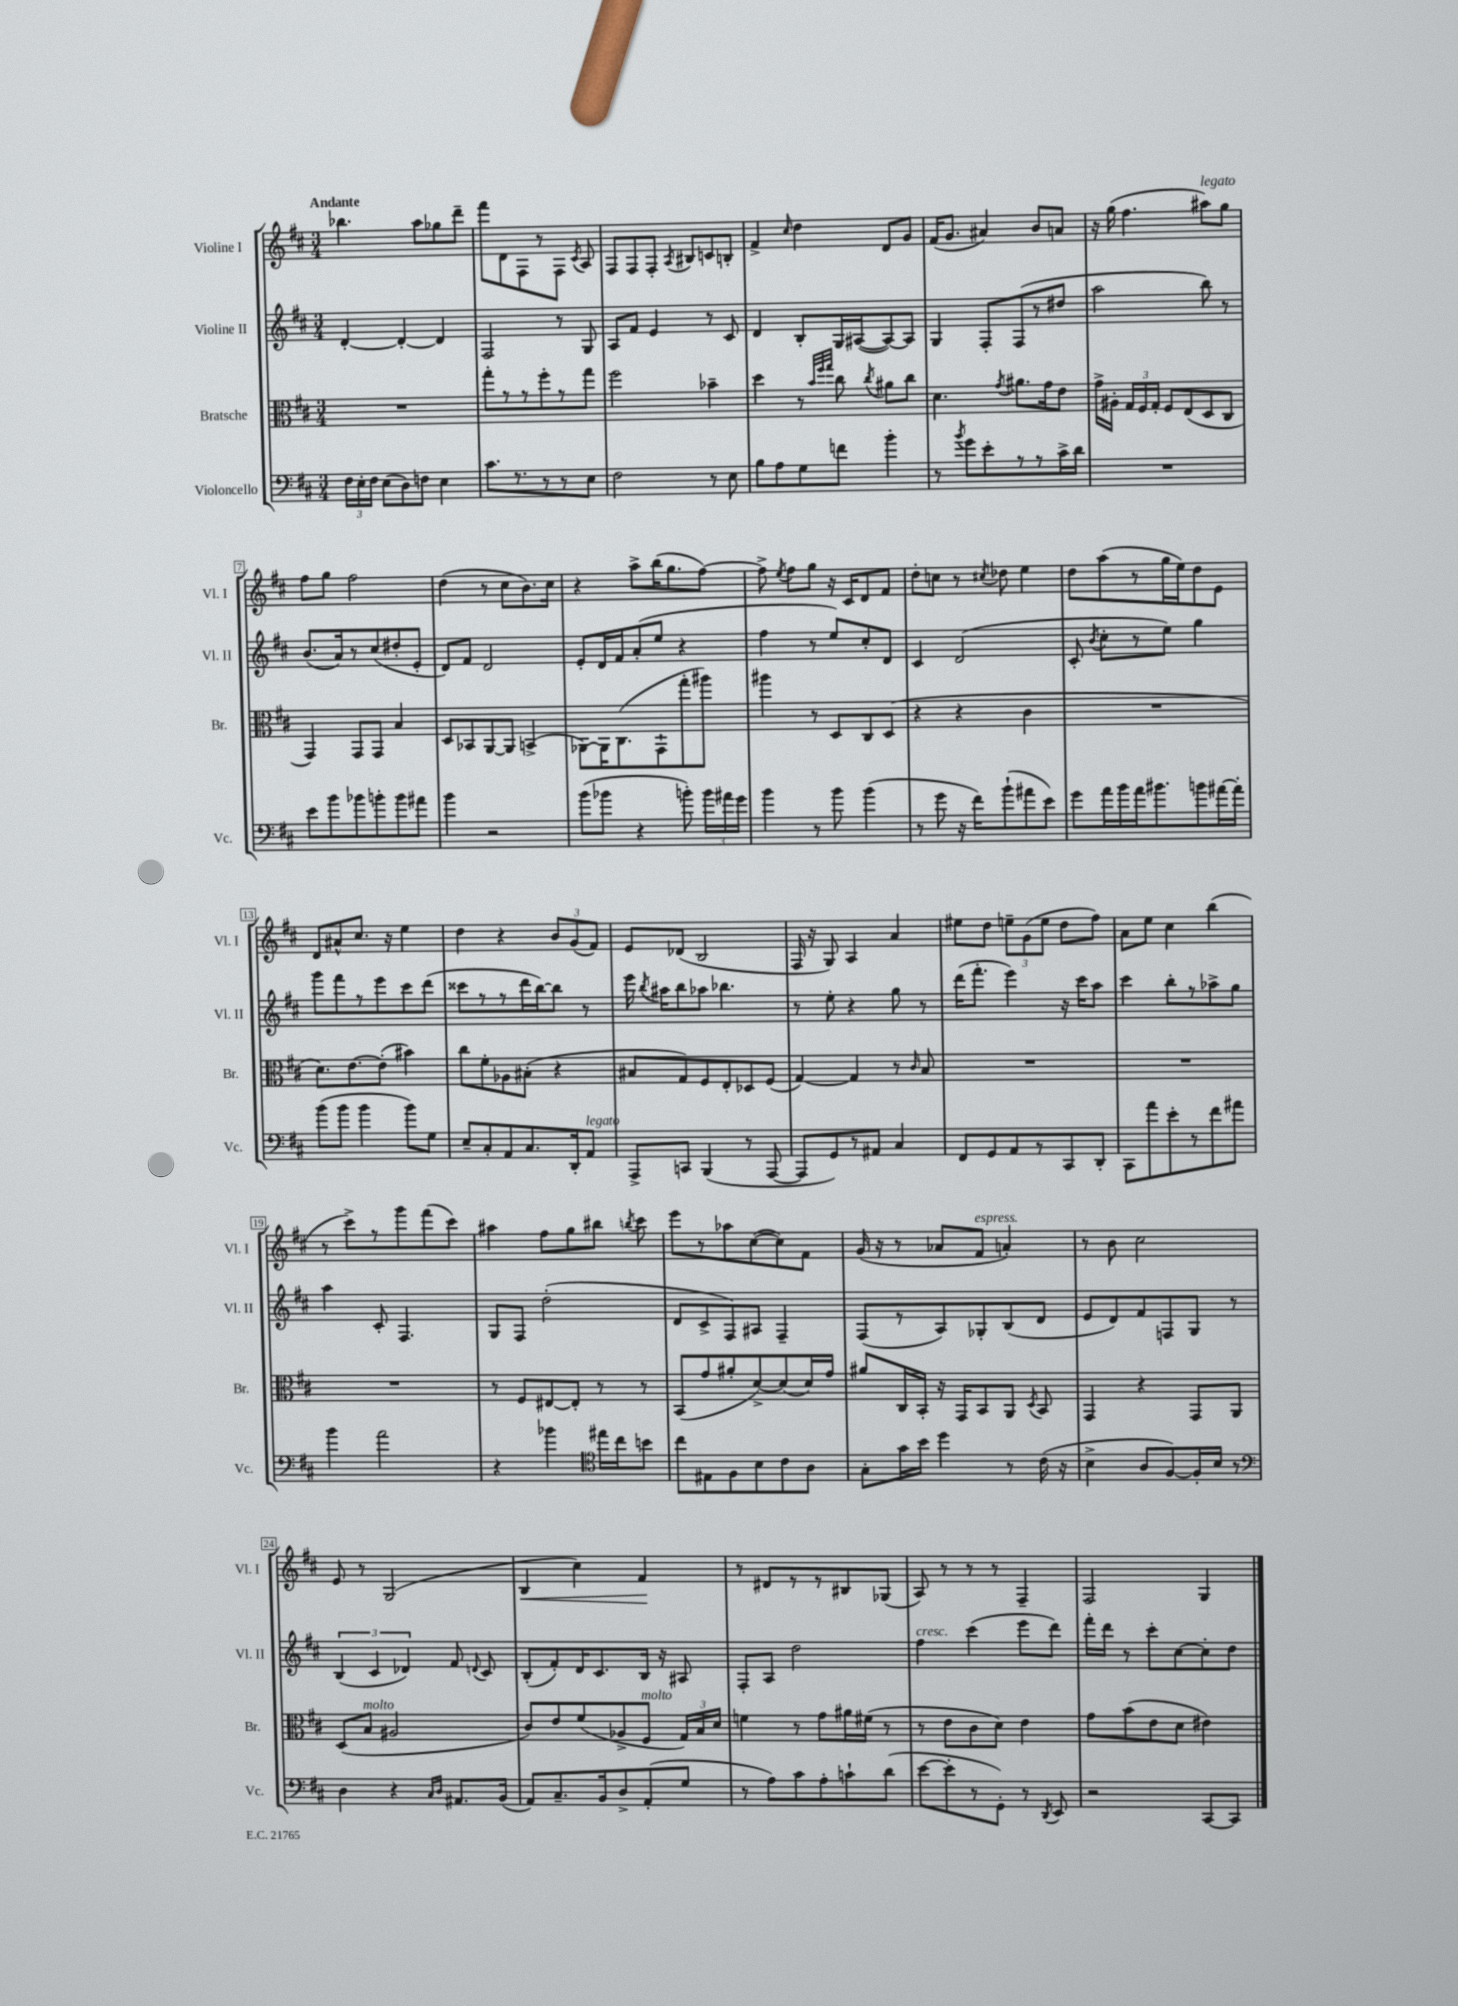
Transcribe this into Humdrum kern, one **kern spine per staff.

**kern	**kern	**kern	**kern
*staff4	*staff3	*staff2	*staff1
*clefF4	*clefC3	*clefG2	*clefG2
*k[f#c#]	*k[f#c#]	*k[f#c#]	*k[f#c#]
*M3/4	*M3/4	*M3/4	*M3/4
24F#\LL	2.r	[4d'/	4.bb-\
24E'\	.	.	.
24F#\JJ	.	.	.
(8E\L	.	.	.
8D\)	.	4d'/_	.
8F\J	.	.	8aa\L
4E\	.	4d/]	8gg-\
.	.	.	8ddd~\J
=	=	=	=
8.c#\L	8gg'\L	2F#/	8fff#\L
.	8r	.	8d\
8.r	.	.	.
.	8r	.	8F#\
8r	8ff#'\	.	8r
8r	8r	8r	8F#\J
.	.	.	8qc#/
8E\J	8gg\J	8G/	8A/
=	=	=	=
2F#\	2ff#\	8A/L	8F#/L
.	.	8f#/J	8F#/
.	.	4e/	8F#'/J
.	.	.	8qA/
.	.	.	8B#/L
8r	4b-~\	8r	8c/
8E\	.	8c#/	8B'/J
=	=	=	=
8B\L	4dd\	4d/	4f#^/
8A\	.	.	.
.	.	.	16qqcc#/
8G\	8r	8B'/L	4dd\
.	32qqb/LLL	.	.
.	32qqff#/	.	.
.	32qqgg/JJJ	.	.
8f\J	8cc#\	16G/L	.
.	.	([16A#/J	.
.	8qcc#/	.	.
4b'\	8a#\L	8A#/_)	8d/L
.	8cc#\J	8A#/]J	8g/J
=	=	=	=
8r	4.d\	4G/	(16f#/LK
.	.	.	8.g/J
8qb/	.	.	.
8g\L	.	.	.
8e'\	.	8F#'/L	4a#/)
.	8qg/	.	.
8r	8.a#\L	(8F#/	.
8r	.	8r	8b/L
.	16g\k	.	.
16c#^\L	8e\J	8dd#/J	8a/J
16d\JJ	.	.	.
=	=	=	=
2.r	16g^\LL	2aa\	16r
.	16A#'\JJ	.	(16gg\
.	24G/LL	.	4.ff#\
.	24F#/	.	.
.	24G'/JJ	.	.
.	8F#/L	.	.
.	(8E/	.	.
.	8D/	8bb\)	8aa#\L)
.	8C#/J	8r	8gg\J
=	=	=	=
8e\L	4GG/)	(8.b/L	8ff#\L
8b\	.	.	8gg\J
.	.	16a/k)	.
8b-\	8GG/L	8r	2ff#\
8b'\	8GG/J	(8cc#/	.
8b\	4B/	8dd#'/	.
8a#\J	.	8e'/J	.
=	=	=	=
4b\	8D/L	8d/L)	(4dd\
.	8BB-/	8f#/J	.
2r	[8AA/	2d/	8r
.	8AA/]J	.	8cc#\L
.	(4BB^/	.	8.b\)
.	.	.	16cc#\Jk
=	=	=	=
(8b\L	[8AA-\L)	8e'/L	4r
8b-\J	16AA-\]K	16d/L	.
.	(8.C#\	16f#/J	.
4r	.	(8a'/	8aa^\L
.	8GG`\	8ee/J	(16bb\K
.	.	.	8.gg\
8b'\)	8gg'\	4r	.
24b\LL	8aa#\J)	.	[8ff#\J)
24a#\	.	.	.
24g\JJ	.	.	.
=	=	=	=
4b\	4aa#\	4ff#\	8ff#^\]
.	.	.	8qee/
.	.	.	8ff#\L
8r	8r	8r	8gg\J
8b\	8D/L	8ee/L)	16r
.	.	.	16c#/LK
(4b\	8C#/	8cc#'/	8d/
.	(8D/J	8d/J	8f#/J
=	=	=	=
8r	4r	4c#/	8dd'\L
8g\	.	.	8cc\J
16r	4r	(2d/	8r
16f#\LK)	.	.	.
.	.	.	8qcc#/
(8b`\	.	.	8dd-\
8a#\	4c#\	.	4ee\
8e\J)	.	.	.
=	=	=	=
8g\L	2.r	8c#'/	8dd\L
.	.	8qb/	.
16a\L	.	8cc#'\L	(8aa\
16b\	.	.	.
16a\J	.	8r	8r
8.b#\	.	.	.
.	.	8ee\J)	16gg\L
.	.	.	16ee\J)
8b\	.	4gg\	8dd\
[16a#\L	.	.	8e\J
16a#'\]JJ	.	.	.
=	=	=	=
(8b\L	8.d\L)	8ggg\L	8d/L
8b\J	.	8fff#\	8a#^^/
.	[8.e\	.	.
4b\	.	8r	8.cc#/J
.	(8e'\]J	8eee\	.
.	.	.	16r
8b\L)	4b#\)	8ccc#\	4ee\
8G\J	.	(8ddd\J	.
=	=	=	=
8E~/L	8cc#\L	8ccc##\L	4dd\
8C#'/	8f#'\	8r	.
8AA/	8A-\	8r	4r
8.C#/	(8B#'\J	16ddd\L	.
.	.	[16bb\J)	.
.	4r	8bb\]J	12b/L
16DD'/k	.	.	.
.	.	.	(12g/
8AA/J	.	8r	.
.	.	.	12f#/J)
=	=	=	=
8AAA^/L	8B#/L	16eee\	8e/L
.	.	8qbb/	.
.	.	16aa#\LK	.
8CC/J	8G/)	8bb\	(8d-/J
(4BBB/	8F#/	8aa-\J	2B/
.	8E'/	4.bb-\	.
8r	8D-/	.	.
[8AAA/	(8F#/J	.	.
=	=	=	=
8AAA/]L	[4G/)	8r	16F#/
.	.	.	16r
8GG/)	.	8ee'\	8G/)
8r	4G/]	4r	4A/
8AA#/J	.	.	.
4C#/	8r	8gg\	4a/
.	16qqc#/	.	.
.	8B/	8r	.
=	=	=	=
8FF#/L	2.r	(16ddd\LK	8ee#\L
.	.	8.fff#'\J	.
8GG/	.	.	8dd\J
8AA/	.	4eee\)	12ee~\L
.	.	.	(12g\
8r	.	.	.
.	.	.	12ee\J
8CC#/	.	16r	8dd\L
.	.	16ccc#\LK	.
8DD'/J	.	8aa\J	8ff#\J)
=	=	=	=
8CC#\L	2.r	4ccc#\	8a\L
8a\	.	.	8ee\J
8e'\	.	8bb'\L	4cc#\
8r	.	8r	.
8f#\	.	8aa-^\	(4bb\
8a#\J	.	8gg\J	.
=	=	=	=
4b\	2.r	4aa\	8r
.	.	.	8ccc#^\L)
2a\	.	8c#'/	8r
.	.	4.F#/	8ggg\
.	.	.	(8fff#\
.	.	.	8ccc#\J)
=	=	=	=
4r	8r	8G/L	4aa#\
.	8F#/L	8F#/J	.
4b-\	[8E#/	(2dd'\	8ff#\L
.	8E#'/]J	.	8gg\
*clefC4	*	*	*
16ee#\LL	8r	.	8bb#\J
16cc#\J	.	.	.
.	.	.	8qbb/
8b\J	8r	.	8ccc#\
=	=	=	=
8cc#\L	(8BB/L	8d/L	8eee\L
8E#\	8g/	8c#^/	8r
8F#\	8a#'/	8F#/)	8aa-\
8B\	[8d^/)	8A#/J	([8cc#\
8c#\	(8d/]	4F#~/	8cc#\])
8A\J	16d/L)	.	8f#\J
.	16g/JJ	.	.
=	=	=	=
8G'\L	8a#/L	(8F#/L	(16g/
.	.	.	16r
16g\L	16C#/L	8r	8r
16b\JJ	16BB'/JJ	.	.
4dd\	16r	8A/)	8a-/L
.	16GG/LK	.	.
.	8BB/	8G-'/	8f#/J
8r	8AA/J	(8B/	4a'/)
.	8qD/	.	.
(16c#\	8BB/	8d/J	.
16r	.	.	.
=	=	=	=
4B^\	4GG/	8e/L	8r
.	.	8d/)	8b\
8A/L	4r	8f#/	2cc#\
[8F#/)	.	8F/	.
16F#'/]L	8GG/L	8G/J	.
16B/JJ	.	.	.
8r	8AA/J	8r	.
=	=	=	=
*clefF4	*	*	*
4D\	(8D/L	(6B/	8e/
.	8B/J	.	8r
.	.	6c#/	.
4r	2A#/	.	(2G/
.	.	6d-/)	.
16qqC#/LL	.	.	.
16qqD/JJ	.	.	.
8.AA#/L	.	8f#/	.
.	.	8qqd/	.
.	.	8c#/	.
(16BB/Jk	.	.	.
=	=	=	=
8AA/L)	8c#/L)	(8B'/L	4B/
8.C#~/	8e/	8f#'/)	.
.	(8f#/	16d/K	4cc#\)
16BB/k	.	8.c#/	.
8D^/	8A-^/	.	.
(8AA'/	8F#/J	16B/Jk	4f#/
.	.	16r	.
8G/J	24G/LL)	8A#/	.
.	24B/	.	.
.	24d/JJ	.	.
=	=	=	=
8r	4f\	8F#'/L	8r
8A\L)	.	8A/J	8d#/L
8c#\	8r	2dd\	8r
8A'\	8g\L	.	8r
8c`\	16a#\L	.	8B#/
.	(16f#\JJ	.	.
(8d\J	8r	.	(8G-/J
=	=	=	=
[8e\L	8r	4ff#\	8A/)
8e'\]	8e\L	.	8r
8r	8c#\	(4ccc#\	8r
8GG'\J)	8d\J)	.	8r
8r	4e\	8eee\L	4F#~/
8qDD/	.	.	.
8EE/	.	8ddd\J)	.
=	=	=	=
2r	8g\L	16fff#'\LL	2F#/
.	.	16ddd\JJ	.
.	(8b\	8r	.
.	8e\	8ccc#'\L	.
.	8d\J	[8cc#\	.
[8CC#/L	4e#\)	8cc#'\]	4G/
8CC#/]J	.	8dd\J	.
==	==	==	==
*-	*-	*-	*-
